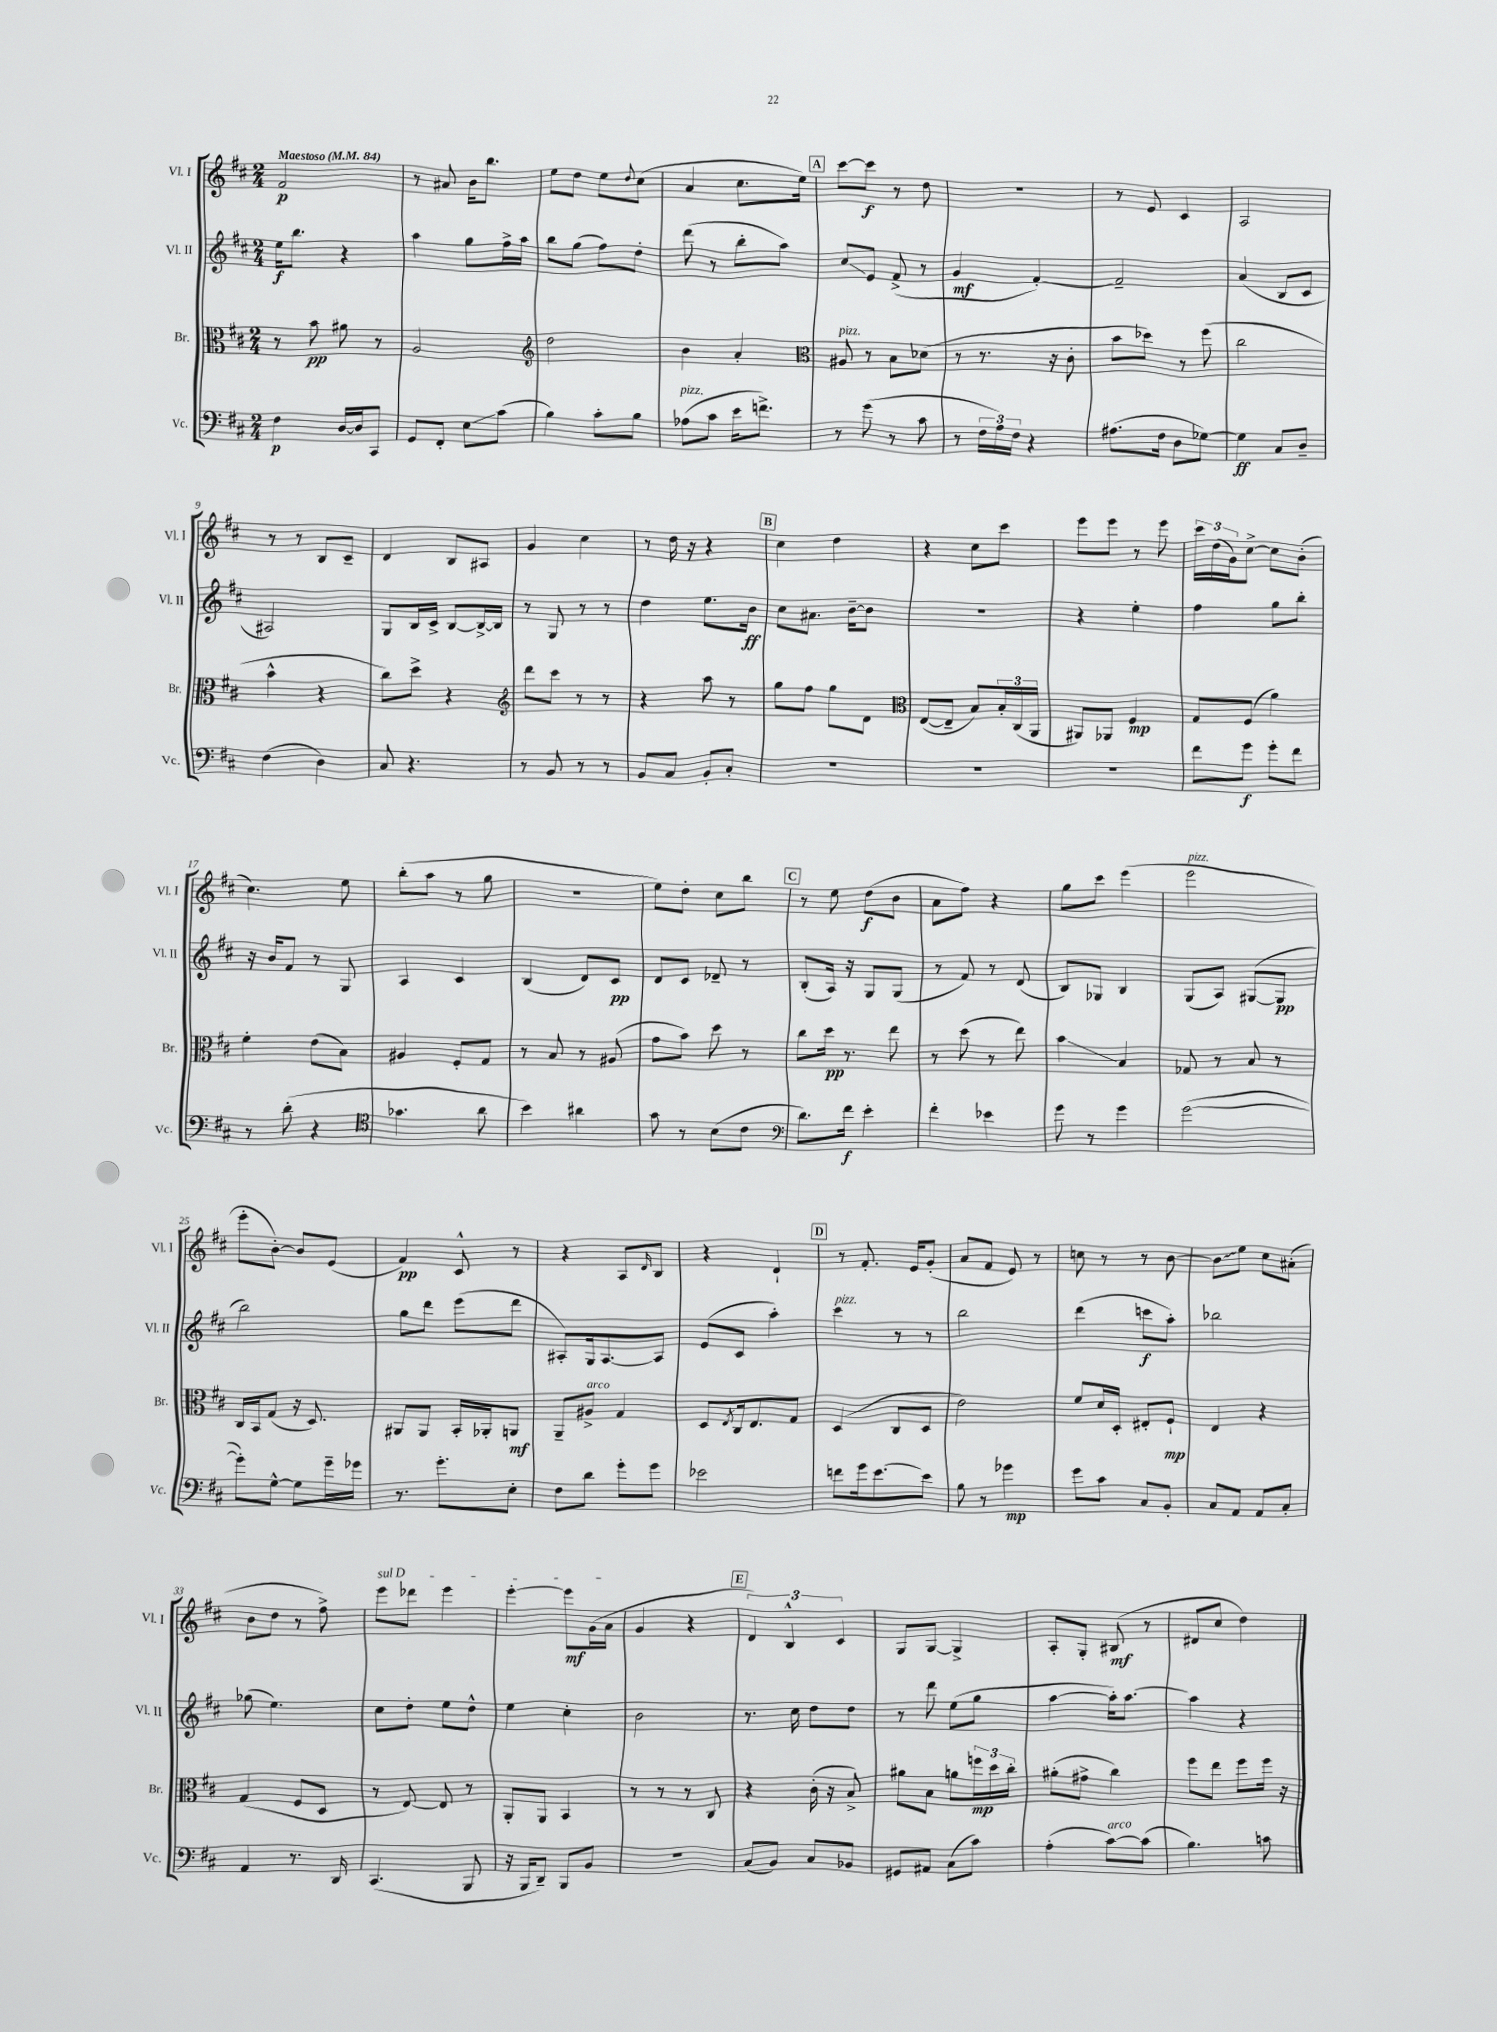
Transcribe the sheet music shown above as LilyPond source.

<<
\new StaffGroup <<
\new Staff = "s0" \with { instrumentName = "Vl. I" shortInstrumentName = "Vl. I" } {
    \clef treble \key d \major \numericTimeSignature \time 2/4 \tempo "Maestoso" 4 = 84
    fis'2\p |
    r8 ais'8 b'16 b''8. |
    e''8 d''8 e''8 \appoggiatura { d''8 } cis''8( |
    a'4 cis''8. e''16) |
    \mark \markup { \box "A" } cis'''8~ cis'''8\f r8 d''8 |
    r2 |
    r8 e'8 cis'4 |
    a2 |
    r8 r8 b8 cis'8-- |
    d'4 b8 ais8 |
    g'4 cis''4 |
    r8 d''16 r16 r4 |
    \mark \markup { \box "B" } cis''4 d''4 |
    r4 cis''8 cis'''8 |
    e'''8 e'''8 r8 e'''8 |
    \tuplet 3/2 { cis'''16 d''16( g'16) } cis''8~-> cis''8 b'8-.( |
    cis''4.) e''8 |
    b''8-.( a''8 r8 g''8 |
    R2 |
    e''8) d''8-. cis''8 b''8 |
    \mark \markup { \box "C" } r8 e''8 d''8\f( b'8 |
    a'8 fis''8) r4 |
    g''8 cis'''8 e'''4( |
    e'''2^\markup { \italic "pizz." } |
    e'''8-. b'8~-.) b'8 e'8( |
    fis'4\pp) cis'8-^ r8 |
    r4 a8 \grace { d'16 } b8 |
    r4 d'4-! |
    \mark \markup { \box "D" } r8 fis'8.-. e'16 g'8-.( |
    a'8 fis'8 e'8) r8 |
    c''8 r8 r8 b'8~ |
    \once \override Glissando.style = #'zigzag b'8\glissando e''8 cis''8 ais'8-.( |
    b'8 d''8 r8 fis''8->) |
    \once \override TextSpanner.bound-details.left.text = \markup { \italic "sul D" } e'''8\startTextSpan des'''8 e'''4 |
    e'''4~-. e'''8\mf g'16( a'16\stopTextSpan |
    g'4 r4 |
    \mark \markup { \box "E" } \tuplet 3/2 { d'4) b4-^ cis'4 } |
    g8 g8~ g4-> |
    a8-. g8-. bis8\mf( r8 |
    dis'8 cis''8 d''4) \bar "|." |
}
\new Staff = "s1" \with { instrumentName = "Vl. II" shortInstrumentName = "Vl. II" } {
    \clef treble \key d \major \numericTimeSignature \time 2/4
    e''16\f b''8. r4 |
    a''4 g''8 fis''16-> a''16 |
    b''8 g''8( fis''8) d''8-. |
    d'''8( r8 b''8-. a''8) |
    \mark \markup { \box "A" } cis''8\glissando e'8 fis'8->( r8 |
    g'4\mf fis'4~-.) |
    fis'2-- |
    a'4( b8 cis'8 |
    ais2) |
    g8 b16 cis'16-> b8~ b16~-> b16 |
    r8 g8 r8 r8 |
    d''4 e''8. b'16\ff |
    \mark \markup { \box "B" } cis''8 ais'8. b'16~-- b'8 |
    r2 |
    r4 e''4-. |
    fis''4 g''8 b''8-. |
    r16 b'16 fis'8 r8 g8 |
    a4 cis'4 |
    b4( d'8) cis'8\pp |
    d'8 cis'8 des'8-- r8 |
    \mark \markup { \box "C" } b8-.( a16) r16 g8 g8( |
    r8 fis'8) r8 d'8( |
    b8) ges8 b4 |
    g8( a8) gis8~( gis8\pp |
    b''2) |
    g''8 d'''8 e'''8( d'''8 |
    ais8-.) g16 ais8.~ ais8 |
    e'8( cis'8 a''4-.) |
    \mark \markup { \box "D" } cis'''4^\markup { \italic "pizz." } r8 r8 |
    b''2 |
    d'''4( c'''8\f a''8-.) |
    bes''2 |
    ges''8( e''4.) |
    cis''8 d''8-. e''8 d''8-^ |
    e''4 cis''4-. |
    b'2 |
    \mark \markup { \box "E" } r8. cis''16 d''8 d''8 |
    r8 d'''8 e''8( g''8 |
    a''4~ a''16-.) a''8.~ |
    a''4 r4 \bar "|." |
}
\new Staff = "s2" \with { instrumentName = "Br." shortInstrumentName = "Br." } {
    \clef alto \key d \major \numericTimeSignature \time 2/4
    r8 b'8\pp ais'8 r8 |
    a2 |
    \clef treble d''2 |
    b'4 a'4-. |
    \mark \markup { \box "A" } \clef alto ais8^\markup { \italic "pizz." } r8 b8 des'8( |
    r8 r8. r16 cis'8-. |
    b'8 des''8) r8 fis''8( |
    cis''2 |
    b'4-^ r4 |
    cis''8) d''8-> r4 |
    \clef treble d'''8 cis'''8 r8 r8 |
    r4 a''8 r8 |
    \mark \markup { \box "B" } g''8 fis''8 g''8 d'8 |
    \clef alto e8~( e8-- b8) \tuplet 3/2 { b16-. cis16( a,16 } |
    ais,8) aes,8 fis4\mp |
    g8 fis8( a'4) |
    fis'4-. e'8( b8) |
    ais4 fis8-. g8 |
    r8 b8 r8 ais8( |
    g'8 b'8) d''8 r8 |
    \mark \markup { \box "C" } cis''8 d''16\pp r8. e''8 |
    r8 d''8( r8 e''8) |
    b'4\glissando b4 |
    ges8 r8 b8 r8 |
    cis16 b,16 g8( r16 d8.) |
    ais,8 ais,8 b,16-. aes,16-. a,8\mf |
    a,8-- ais8->^\markup { \italic "arco" } g4 |
    d8 \acciaccatura { e8 } cis16 e8. g8 |
    \mark \markup { \box "D" } d4( cis8 d8 |
    e'2) |
    fis'8 d'16 d16-. eis8-. fis8-!\mp |
    e4 r4 |
    g4( fis8 d8 |
    r8 e8~) e8 r8 |
    a,8-. a,8 b,4 |
    r8 r8 r8 cis8 |
    \mark \markup { \box "E" } r4 cis'16-.( r16 b8->) |
    ais'8 b8 a'8 \tuplet 3/2 { f''16\mp d''16 cis''16-. } |
    ais'8-.( gis'8-> cis''4) |
    fis''8 e''8 fis''8 fis''16 r16 \bar "|." |
}
\new Staff = "s3" \with { instrumentName = "Vc." shortInstrumentName = "Vc." } {
    \clef bass \key d \major \numericTimeSignature \time 2/4
    fis4\p d16~ d16 cis,8 |
    g,8 fis,8-. e8\glissando cis'8( |
    b4) cis'8-. b8 |
    aes8^\markup { \italic "pizz." }( cis'8 e'16 f'8.->) |
    \mark \markup { \box "A" } r8 g'8( r8 cis'8 |
    r8 \tuplet 3/2 { fis16 a16) fis16 } r4 |
    ais8.( fis16 d8 ges8~) |
    ges4\ff cis8 d8-- |
    fis4( d4) |
    cis8 r4. |
    r8 b,8 r8 r8 |
    b,8 cis8 b,8-. cis8-. |
    \mark \markup { \box "B" } R2 |
    R2 |
    R2 |
    fis'8 g'8\f g'8-. fis'8 |
    r8 d'8-.( r4 |
    \clef tenor ges'4. a'8 |
    b'4) ais'4 |
    g'8 r8 b8( cis'8 |
    \mark \markup { \box "C" } \clef bass d'8.) fis'16\f e'4-. |
    fis'4-. ees'4 |
    g'8 r8 g'4 |
    g'2~( |
    g'8-.) g8~-^ g8 g'16-- ges'16 |
    r8. g'8.-. e8-. |
    fis8 d'8 g'8-. g'8 |
    ees'2 |
    \mark \markup { \box "D" } f'8 g'16 e'8.~ e'8 |
    b8 r8 ges'4\mp |
    g'8 cis'8 cis8 b,8-. |
    cis8 a,8 a,8 cis8-. |
    a,4 r8. d,16 |
    cis,4.( b,,8 |
    r16 b,,16 d,8--) b,,8 b,8 |
    r2 |
    \mark \markup { \box "E" } cis8( b,8) cis8 bes,8 |
    gis,8 ais,8 cis8( cis'8) |
    a4-.( cis'8~^\markup { \italic "arco" }) cis'8( |
    b4.) c'8 \bar "|." |
}
>>
>>
